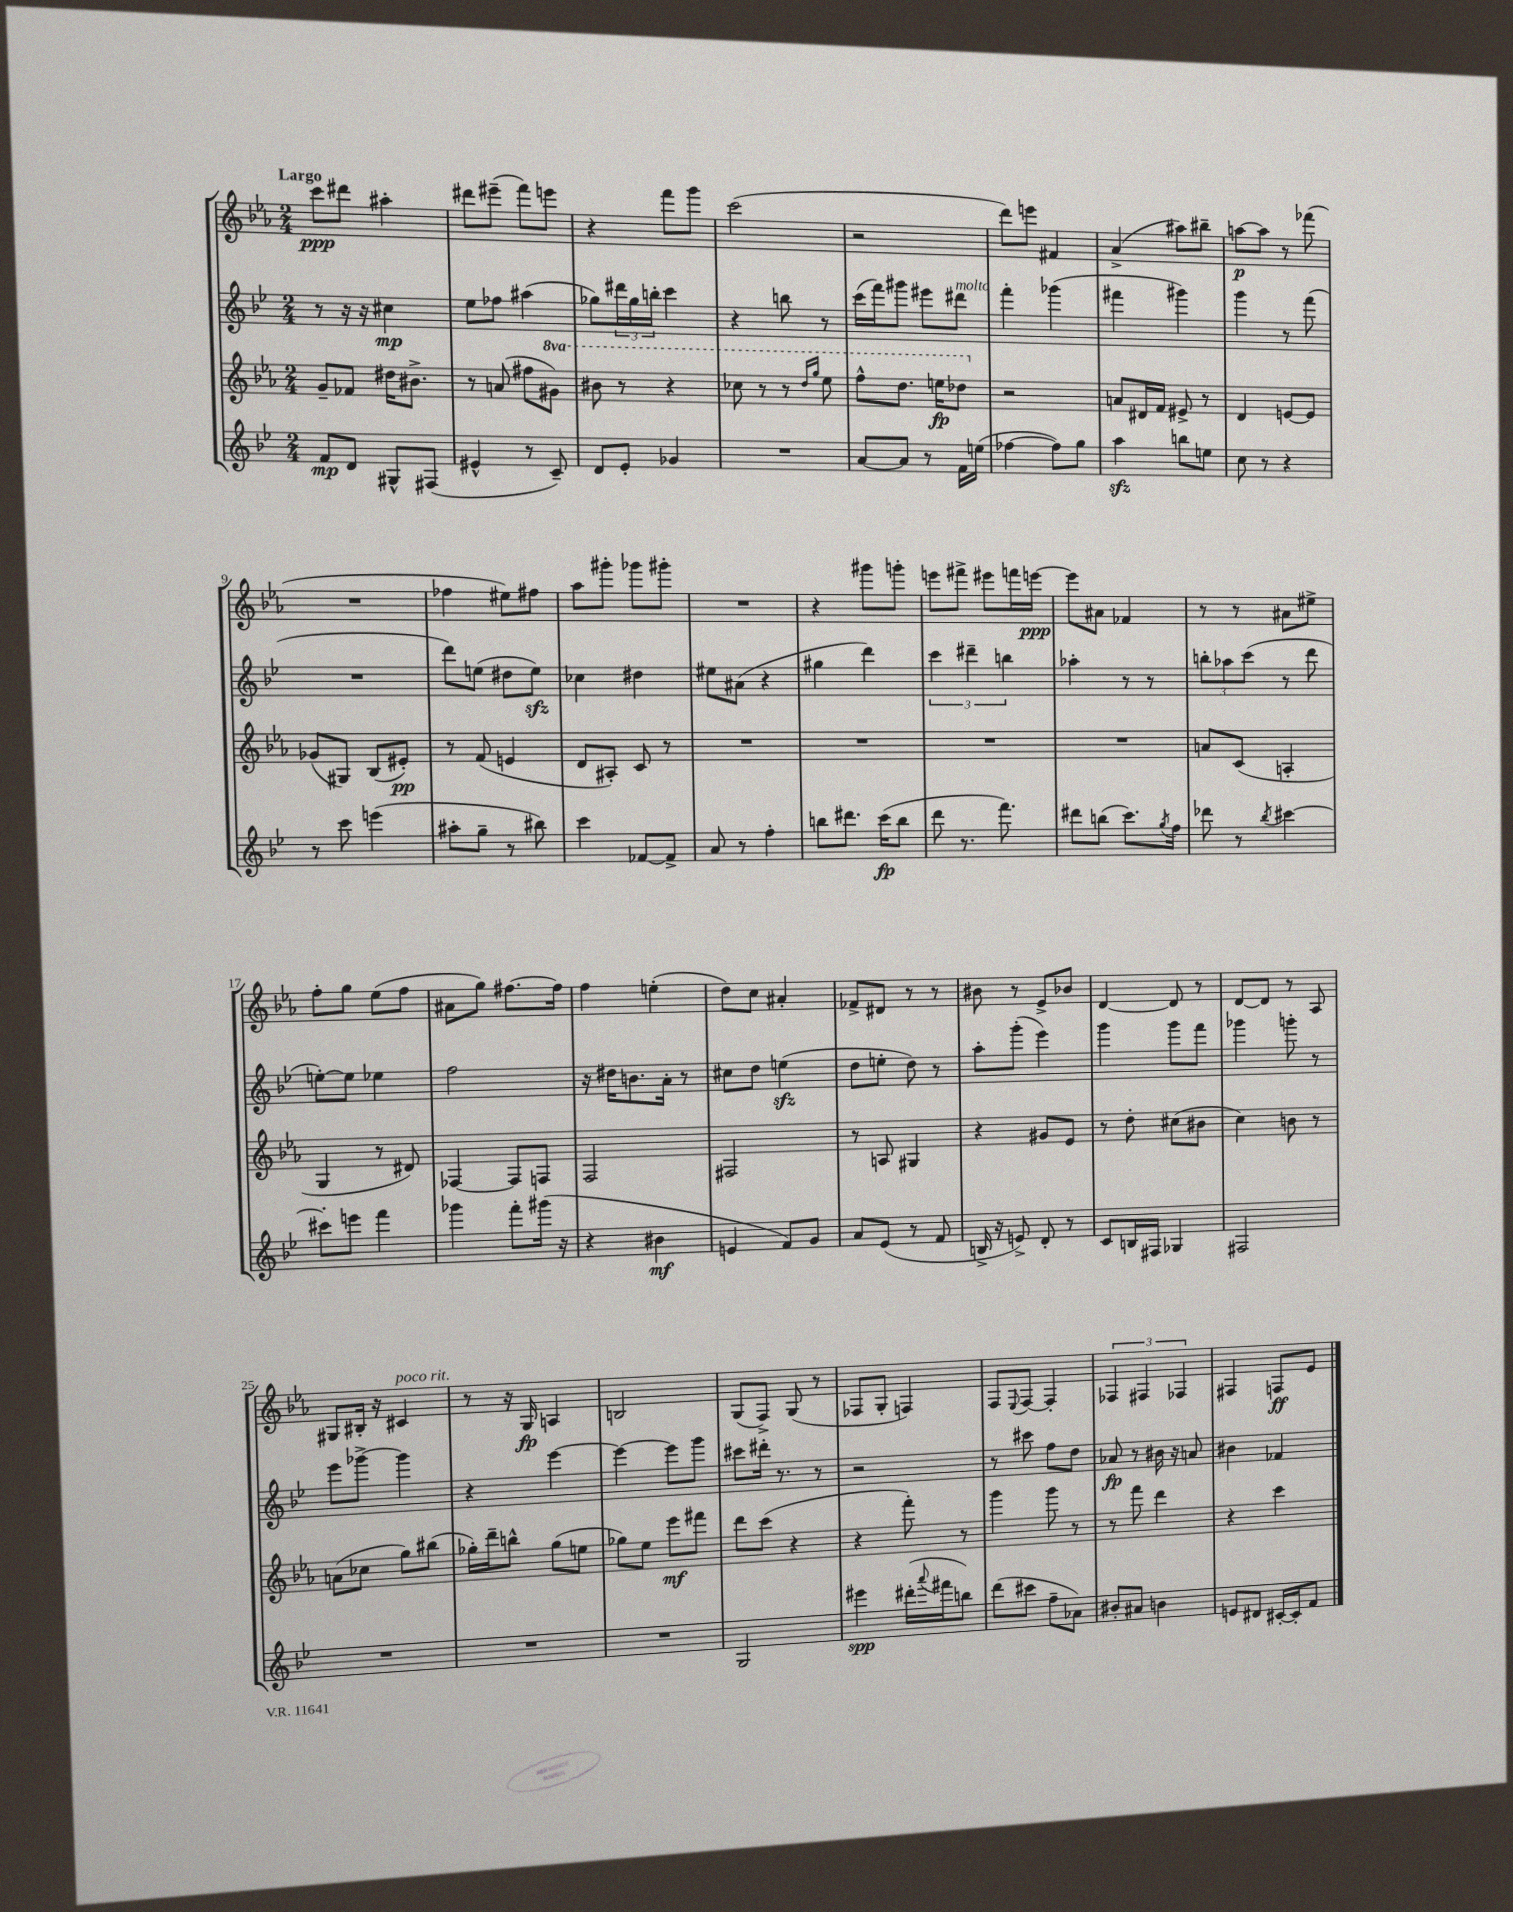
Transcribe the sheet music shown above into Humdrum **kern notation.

**kern	**dynam	**kern	**dynam	**kern	**dynam	**kern	**dynam
*part4	*part4	*part3	*part3	*part2	*part2	*part1	*part1
*staff4	*staff4	*staff3	*staff3	*staff2	*staff2	*staff1	*staff1
*clefG2	*	*clefG2	*	*clefG2	*	*clefG2	*
*k[b-e-]	*	*k[b-e-a-]	*	*k[b-e-]	*	*k[b-e-a-]	*
*M2/4	*	*M2/4	*	*M2/4	*	*M2/4	*
=1	=1	=1	=1	=1	=1	=1	=1
!	!	!	!	!	!	!LO:TX:a:B:t=Largo	!
8f/L	mp	8g~/L	.	8r	.	8ccc\L	ppp
8d/J	.	8f-X/J	.	16r	.	8ddd#X\J	.
.	.	.	.	16r	.	.	.
8G#X^^/L	.	16dd#X\KL	.	4cc#X\	mp	4aa#X'\	.
.	.	8.b#X^\J	.	.	.	.	.
(8F#X/J	.	.	.	.	.	.	.
=2	=2	=2	=2	=2	=2	=2	=2
4e#X^^/	.	8r	.	8ee-\L	.	8ddd#X\L	.
.	.	(8an/	.	8ff-X\J	.	(8eee#X~\J	.
8r	.	8ff#X\L	.	(4aa#X\	.	8fff\L)	.
*	*	*8va	*	*	*	*	*
8c~/)	.	8gg#X\J)	.	.	.	8eeen\J	.
=3	=3	=3	=3	=3	=3	=3	=3
8d/L	.	8bb#X\	.	8gg-X\L)	.	4r	.
8e-'/J	.	8r	.	24ddd#X\L	.	.	.
.	.	.	.	24gg-\	.	.	.
.	.	.	.	24bbn'\JJ	.	.	.
4g-X/	.	4r	.	4ccc\	.	8fff\L	.
.	.	.	.	.	.	8ggg\J	.
=4	=4	=4	=4	=4	=4	=4	=4
2r	.	8ccc-X\	.	4r	.	(2ccc\	.
.	.	8r	.	.	.	.	.
.	.	8r	.	8bbn\	.	.	.
.	.	16qqddd/LL	.	.	.	.	.
.	.	16qqggg/JJ	.	.	.	.	.
.	.	8eee-\	.	8r	.	.	.
=5	=5	=5	=5	=5	=5	=5	=5
[8a/L	.	8fff^^\L	.	(16ccc\LL	.	2r	.
.	.	.	.	16fff\J)	.	.	.
8a/J]	.	8.ddd\J	.	8ggg#X\J	.	.	.
8r	.	.	.	8eee#X\L	.	.	.
.	.	16eeen\KL	fp	.	.	.	.
!	!	!	!	!LO:TX:a:i:t=molto	!	!	!
16f\LL	.	8ddd-X\J	.	8ddd#X\J	.	.	.
(16een\JJ	.	.	.	.	.	.	.
=6	=6	=6	=6	=6	=6	=6	=6
*	*	*X8va	*	*	*	*	*
[4ff-X\	.	2r	.	4fff'\	.	8ddd\L)	.
.	.	.	.	.	.	8eeen\J	.
8ff-\L])	.	.	.	(4ggg-X\	.	4f#X/	.
8gg\J	.	.	.	.	.	.	.
=7	=7	=7	=7	=7	=7	=7	=7
4aazz\	.	8an/L	.	4fff#X\	.	(4a-^/	.
.	.	16d#X/L	.	.	.	.	.
.	.	16f/JJ	.	.	.	.	.
8bbn\L	.	8e#X^/	.	4ggg#X\)	.	8aa#X\L)	.
8een\J	.	8r	.	.	.	8bb#X~\J	.
=8	=8	=8	=8	=8	=8	=8	=8
8cc\	.	4d/	.	4ggg\	.	[8aan\L	p
8r	.	.	.	.	.	8aa\J]	.
4r	.	[8en/L	.	8r	.	8r	.
.	.	8e/J]	.	(8fff\	.	(8fff-X\	.
!!LO:LB:g=z
=9	=9	=9	=9	=9	=9	=9	=9
8r	.	(8g-X/L	.	2r	.	2r	.
8ccc\	.	8G#X/J)	.	.	.	.	.
(4eeen\	.	(8B-/L	.	.	.	.	.
.	.	8e#X'/J)	pp	.	.	.	.
=10	=10	=10	=10	=10	=10	=10	=10
8aa#X'\L	.	8r	.	8ddd\L)	.	4ff-X\	.
8gg~\J	.	(8f/	.	(8een\J	.	.	.
8r	.	4en/	.	8dd#X\L	.	8ee#X\L)	.
8bb#X\)	.	.	.	8eezz\J)	.	8ff#X\J	.
=11	=11	=11	=11	=11	=11	=11	=11
4ccc\	.	8d/L	.	4cc-X\	.	8aa-\L	.
.	.	8A#X'/J)	.	.	.	8ggg#X'\J	.
[8f-X/L	.	8c/	.	4dd#X\	.	8ggg-X\L	.
8f-^/J]	.	8r	.	.	.	8ggg#X'\J	.
=12	=12	=12	=12	=12	=12	=12	=12
8a/	.	2r	.	8ee#X\L	.	2r	.
8r	.	.	.	(8a#X\J	.	.	.
4ff'\	.	.	.	4r	.	.	.
=13	=13	=13	=13	=13	=13	=13	=13
8bbn\L	.	2r	.	4gg#X\	.	4r	.
8.ddd#X\J	.	.	.	.	.	.	.
.	.	.	.	4ddd\)	.	8ggg#X\L	.
(16ccc\KL	fp	.	.	.	.	.	.
8bb\J	.	.	.	.	.	8gggn'\J	.
=14	=14	=14	=14	=14	=14	=14	=14
8ddd\	.	2r	.	6ccc\	.	8eeen\L	.
8.r	.	.	.	.	.	8fff#X^\J	.
.	.	.	.	6ddd#X~\	.	.	.
.	.	.	.	.	.	8eee#X\L	.
8.fff\)	.	.	.	.	.	.	.
.	.	.	.	6bbn\	.	.	.
.	.	.	.	.	.	16fffn\L	.
.	.	.	.	.	.	[16eeen\JJ	ppp
=15	=15	=15	=15	=15	=15	=15	=15
8ddd#X\L	.	2r	.	4aa-X'\	.	8eee\L]	.
(8bbn\J	.	.	.	.	.	8a#X\J	.
8.ccc\L)	.	.	.	8r	.	4f-X/	.
.	.	.	.	8r	.	.	.
8qgg/	.	.	.	.	.	.	.
16ff\Jk	.	.	.	.	.	.	.
=16	=16	=16	=16	=16	=16	=16	=16
8ddd-X\	.	8an/L	.	12bbn'\L	.	8r	.
.	.	.	.	12aa-X\	.	.	.
8r	.	(8c/J	.	.	.	8r	.
.	.	.	.	(12ccc\J	.	.	.
8qbb-/	.	.	.	.	.	.	.
[4ccc#X\	.	4An'/	.	8r	.	8a#X\L	.
.	.	.	.	8ddd\	.	8ee#X^\J	.
!!LO:LB:g=z
=17	=17	=17	=17	=17	=17	=17	=17
8ccc#X'\L]	.	4G/	.	[8een'\L)	.	8ff'\L	.
8eeen\J	.	.	.	8ee\J]	.	8gg\J	.
4fff\	.	8r	.	4ee-X\	.	(8ee-\L	.
.	.	8d#X/)	.	.	.	8ff\J	.
=18	=18	=18	=18	=18	=18	=18	=18
4ggg-X\	.	[4F-X/	.	2ff\	.	8a#X\L	.
.	.	.	.	.	.	8gg\J)	.
8fff'\L	.	8F-/L]	.	.	.	[8.ff#X\L	.
(16ggg#X\Jk	.	8Fn/J	.	.	.	.	.
16r	.	.	.	.	.	16ff#\Jk]	.
=19	=19	=19	=19	=19	=19	=19	=19
4r	.	2F/	.	16r	.	4ff\	.
.	.	.	.	16dd#X\KL	.	.	.
.	.	.	.	8.bn\	.	.	.
4b#X\	mf	.	.	.	.	(4een'\	.
.	.	.	.	16a'\Jk	.	.	.
.	.	.	.	8r	.	.	.
=20	=20	=20	=20	=20	=20	=20	=20
4en/	.	2F#X/	.	8cc#X\L	.	8dd\L)	.
.	.	.	.	8dd\J	.	8cc\J	.
8f/L)	.	.	.	(4eenzz\	.	4a#X'/	.
8g/J	.	.	.	.	.	.	.
=21	=21	=21	=21	=21	=21	=21	=21
8a/L	.	8r	.	8dd\L	.	8f-X^/L	.
(8e-/J	.	8An/	.	8een'\J	.	8d#X/J	.
8r	.	4G#X/	.	8dd\)	.	8r	.
8f/	.	.	.	8r	.	8r	.
=22	=22	=22	=22	=22	=22	=22	=22
16Bn^/	.	4r	.	8aa'\L	.	8b#X\	.
16r	.	.	.	.	.	.	.
8en^/)	.	.	.	(8ggg'\J	.	8r	.
8d'/	.	8g#X/L	.	4eee-\)	.	8e-^/L	.
8r	.	8e-/J	.	.	.	8b-X/J	.
=23	=23	=23	=23	=23	=23	=23	=23
8c/L	.	8r	.	4ggg\	.	[4d/	.
16Bn/L	.	8dd'\	.	.	.	.	.
16F#X/JJ	.	.	.	.	.	.	.
4G-X/	.	(8cc#X\L	.	8ggg\L	.	8d/]	.
.	.	8b#X\J	.	8fff\J	.	8r	.
=24	=24	=24	=24	=24	=24	=24	=24
2F#X/	.	4cc\)	.	4ggg-X\	.	[8d/L	.
.	.	.	.	.	.	8d/J]	.
.	.	8bn\	.	8gggn'\	.	8r	.
.	.	8r	.	8r	.	8A-/	.
!!LO:LB:g=z
=25	=25	=25	=25	=25	=25	=25	=25
2r	.	(8an\L	.	8eee-\L	.	8G#X/L	.
.	.	8cc-X\J	.	[8ggg-X^\J	.	16B#X'/Jk	.
.	.	.	.	.	.	16r	.
!	!	!	!	!	!	!LO:TX:a:i:t=poco rit.	!
.	.	8gg\L)	.	4ggg-\]	.	4c#X/	.
.	.	(8bb#X\J	.	.	.	.	.
=26	=26	=26	=26	=26	=26	=26	=26
2r	.	16gg-X'\LL)	.	4r	.	8r	.
.	.	16ddd~\J	.	.	.	.	.
.	.	8bbn^^\J	.	.	.	16r	.
.	.	.	.	.	.	16G/	fp
.	.	(8gg-\L	.	[4eee-\	.	4An/	.
.	.	8een\J	.	.	.	.	.
=27	=27	=27	=27	=27	=27	=27	=27
2r	.	8gg-X\L)	.	4eee-\_	.	2Bn/	.
.	.	8ee-\J	.	.	.	.	.
.	.	8eee-\L	mf	8eee-\L]	.	.	.
.	.	8fff#X\J	.	8ggg\J	.	.	.
=28	=28	=28	=28	=28	=28	=28	=28
2G/	.	8ddd\L	.	8ccc#X\L	.	(8G/L	.
.	.	(8ccc\J	.	16ddd#X'\Jk	.	8F^/J)	.
.	.	.	.	8.r	.	.	.
.	.	4r	.	.	.	(8G/	.
.	.	.	.	8r	.	8r	.
=29	=29	=29	=29	=29	=29	=29	=29
4eee#X\	spp	4r	.	2r	.	8F-X/L	.
.	.	.	.	.	.	8G'/J	.
(16ddd#X'\LL	.	8fff'\)	.	.	.	4Fn/)	.
8qqaaa/	.	.	.	.	.	.	.
16fff#X\J	.	.	.	.	.	.	.
8bbn\J)	.	8r	.	.	.	.	.
=30	=30	=30	=30	=30	=30	=30	=30
(8ddd\L	.	4ggg\	.	8r	.	8F/L	.
.	.	.	.	.	.	8qqE-/	.
8ccc#X\J	.	.	.	8ccc#X\	.	[8F/J	.
8ff~\L	.	8ggg\	.	8ff\L	.	4F'/]	.
8a-X\J)	.	8r	.	8dd\J	.	.	.
=31	=31	=31	=31	=31	=31	=31	=31
8b#X'/L	.	8r	.	8a-X/	fp	6F-X/	.
8a#X/J	.	8fff\	.	8r	.	.	.
.	.	.	.	.	.	6F#X/	.
4bn\	.	4ddd\	.	16b#X\	.	.	.
.	.	.	.	16r	.	.	.
.	.	.	.	.	.	6F-X/	.
.	.	.	.	8an/	.	.	.
=32	=32	=32	=32	=32	=32	=32	=32
8en/L	.	4r	.	4b#X\	.	4F#X/	.
8d#X/J	.	.	.	.	.	.	.
[16c#X'/LL	.	4ccc\	.	4f-X/	.	8Fn/L	ff
16c#'/J]	.	.	.	.	.	.	.
8f/J	.	.	.	.	.	8e-/J	.
==	==	==	==	==	==	==	==
*-	*-	*-	*-	*-	*-	*-	*-
